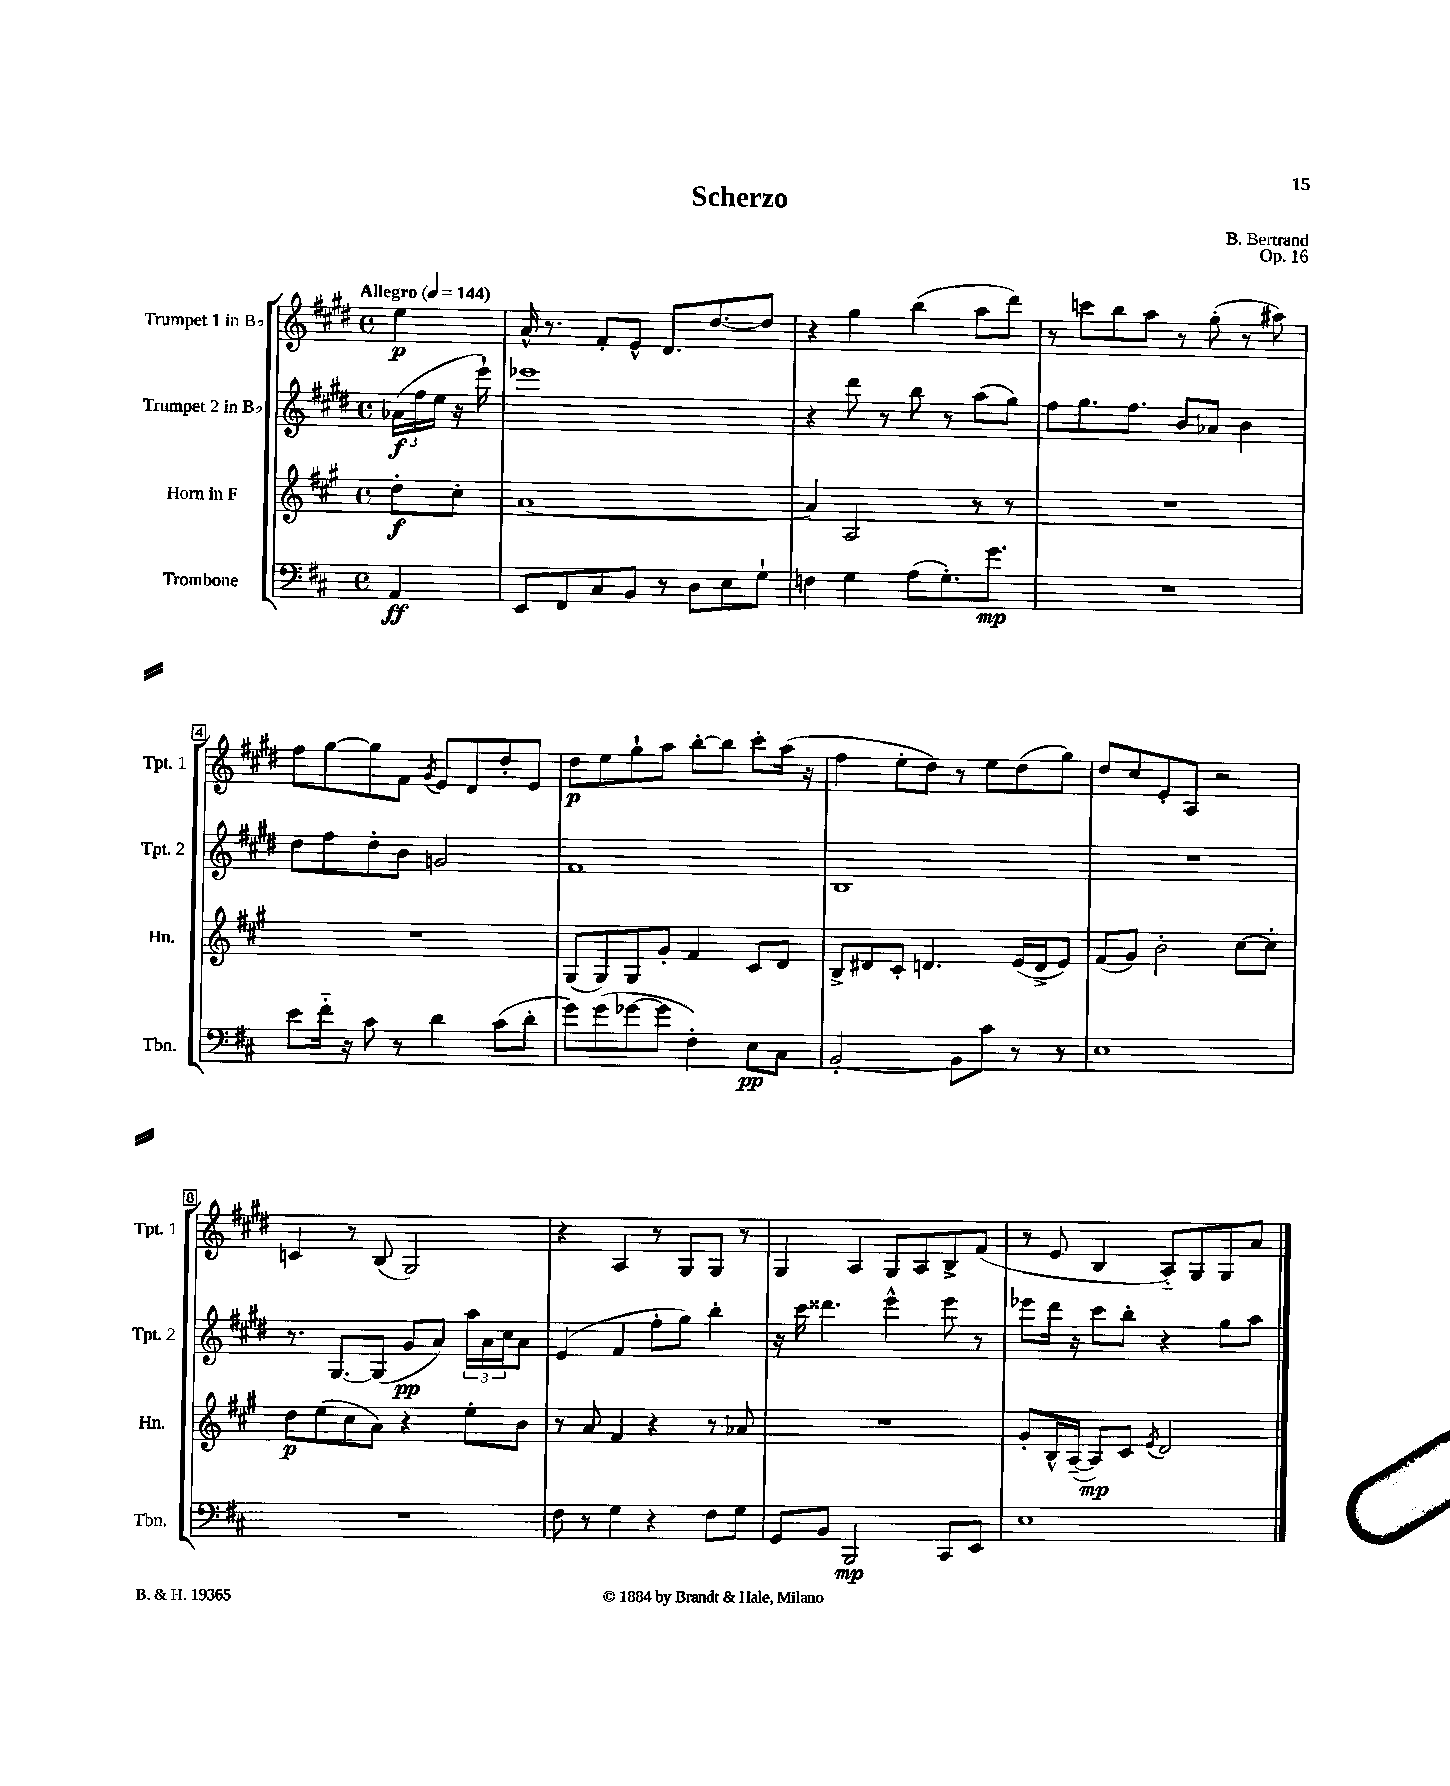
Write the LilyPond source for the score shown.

\header { title = "Scherzo" composer = "B. Bertrand" opus = "Op. 16" }
<<
\new StaffGroup <<
\new Staff = "s0" \with { instrumentName = "Trumpet 1 in Bb" shortInstrumentName = "Tpt. 1" } {
    \clef treble \key e \major \defaultTimeSignature \time 4/4 \partial 4 \tempo "Allegro" 4 = 144
    e''4\p |
    a'16-^ r8. fis'8-. e'8-^ dis'8. dis''8.~ dis''8 |
    r4 gis''4 b''4( a''8 dis'''8) |
    r8 c'''8 b''8 a''8 r8 gis''8-.( r8 ais''8) |
    fis''8 gis''8~ gis''8 fis'8 \acciaccatura { gis'8 } e'8 dis'8 dis''8-. e'8 |
    dis''8\p e''8 gis''8-! a''8 b''8~-. b''8 cis'''8-. a''16( r16 |
    fis''4 e''8-. dis''8) r8 e''8 dis''8( gis''8) |
    dis''8 cis''8 e'8-. a8 r2 |
    c'4 r8 b8( gis2) |
    r4 a4 r8 gis8 gis8 r8 |
    gis4 a4 gis8 a8 b8-> fis'8( |
    r8 e'8 b4 a8-_) gis8 gis8 a'8 \bar "|." |
}
\new Staff = "s1" \with { instrumentName = "Trumpet 2 in Bb" shortInstrumentName = "Tpt. 2" } {
    \clef treble \key e \major \defaultTimeSignature \time 4/4 \partial 4
    \tuplet 3/2 { aes'16\f( fis''16 e''16 } r16 e'''16-!) |
    ees'''1 |
    r4 dis'''8 r8 b''8 r8 a''8( gis''8) |
    fis''8 gis''8. fis''8. b'8 aes'8 b'4 |
    dis''8 fis''8 dis''8-. b'8 g'2 |
    fis'1 |
    b1 |
    R1 |
    r8. gis8.~ gis8( gis'8\pp a'8) \tuplet 3/2 { a''16 a'16 cis''16 } a'8 |
    e'4( fis'4 fis''8-. gis''8) b''4-. |
    r16 cis'''16 disis'''4. e'''4-^ e'''8 r8 |
    ees'''8 dis'''16 r16 cis'''8 b''8-. r4 gis''8 a''8 \bar "|." |
}
\new Staff = "s2" \with { instrumentName = "Horn in F" shortInstrumentName = "Hn." } {
    \clef treble \key a \major \defaultTimeSignature \time 4/4 \partial 4
    d''8-.\f cis''8-. |
    a'1~ |
    a'4 a2 r8 r8 |
    R1 |
    R1 |
    gis8( gis8) gis8 gis'8-. fis'4 cis'8 d'8 |
    b8-> dis'8 cis'8-. d'4. e'16( d'16-> e'8) |
    fis'8( gis'8) b'2-. cis''8~ cis''8-. |
    d''8\p e''8( cis''8 a'8) r4 e''8-. b'8 |
    r8 a'8 fis'4 r4 r8 aes'8 |
    R1 |
    gis'8-. b16-^ a16~--( a8\mp) cis'8 \acciaccatura { e'8 } d'2 \bar "|." |
}
\new Staff = "s3" \with { instrumentName = "Trombone" shortInstrumentName = "Tbn." } {
    \clef bass \key d \major \defaultTimeSignature \time 4/4 \partial 4
    a,4\ff |
    e,8 fis,8 cis8 b,8 r8 d8 e8 g8-! |
    f4 g4 a8( g8.-.) g'8.\mp |
    R1 |
    e'8 fis'16-_ r16 cis'8 r8 d'4 cis'8( d'8-. |
    g'8) g'8( ges'8~ ges'8 fis4-.) e8\pp cis8 |
    b,2~-. b,8 cis'8 r8 r8 |
    e1 |
    R1 |
    fis8 r8 g4 r4 fis8 g8 |
    g,8 b,8 b,,2\mp cis,8 e,8 |
    e1 \bar "|." |
}
>>
>>
\layout { \context { \Score \override BarNumber.stencil = #(make-stencil-boxer 0.1 0.3 ly:text-interface::print) } }
